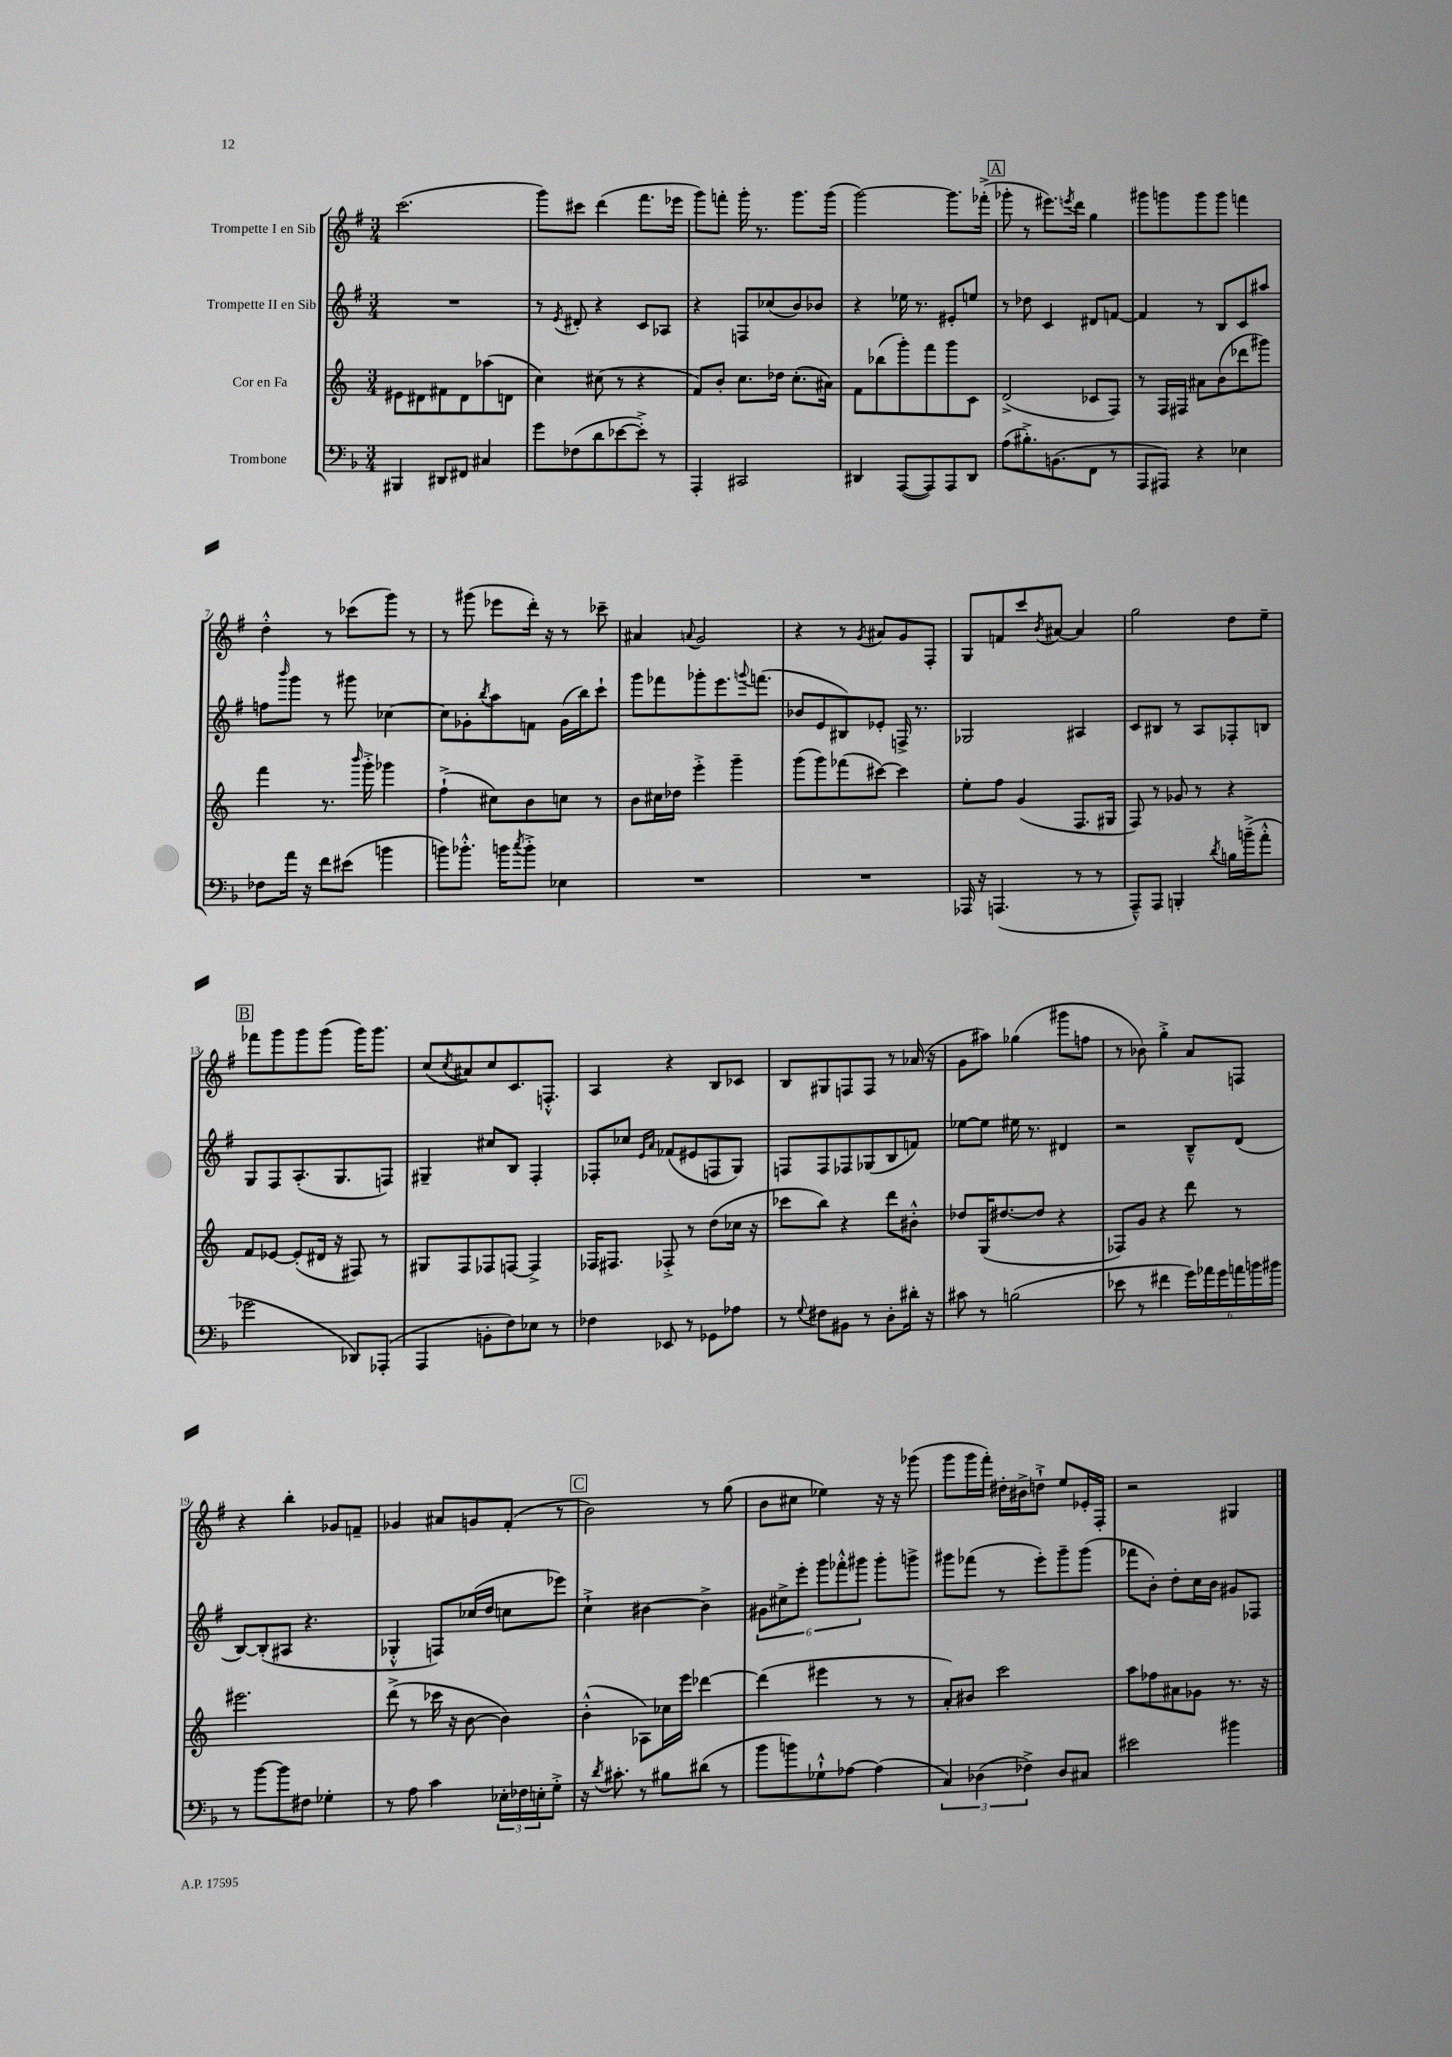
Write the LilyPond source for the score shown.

<<
\new StaffGroup <<
\new Staff = "s0" \with { instrumentName = "Trompette I en Sib" } {
    \clef treble \key g \major \numericTimeSignature \time 3/4
    c'''2.( |
    g'''8) cis'''8 d'''4( fis'''8. ees'''16 |
    g'''8) f'''8-. g'''16-. r8. g'''8. g'''16( |
    g'''2~) g'''8. fes'''16-.->( |
    \mark \markup { \box "A" } ges'''8-. r8 eis'''8.) \acciaccatura { e'''8 } d'''16 g''4 |
    gis'''8 g'''8 g'''8 g'''8 f'''4 |
    d''4-.-^ r8 ces'''8( g'''8) r8 |
    r8 gis'''8( ees'''8 d'''16-.) r16 r8 ces'''8-- |
    ais'4 \appoggiatura { a'8 } g'2 |
    r4 r8 \acciaccatura { g'8 } ais'8 g'8 fis8-. |
    g8 f'8 c'''8 \acciaccatura { b'8 } ais'8~ ais'4 |
    g''2 d''8 e''8-- |
    \mark \markup { \box "B" } fes'''8 g'''8 g'''8 g'''8( g'''16) g'''8. |
    c''8( \acciaccatura { c''8 } ais'8) c''8 c'8. f8.-.-^ |
    a4 r4 b8 ces'8 |
    b8 gis8 f8 f8 r8 aes'16( r16 |
    g'8 ais''8) ges''4( gis'''8 f''8 |
    r8 bes'8) g''4-.-> a'8 f8 |
    r4 b''4-. ges'8 f'8-- |
    ges'4 ais'8 g'8 fis'8-.( r8 |
    \mark \markup { \box "C" } b'2) r8 g''8( |
    b'8 cis''8 ees''4) r16 r16 ges'''8( |
    g'''8 g'''16 fis'''16-.) dis''16-. bis'16-> d''8-!-> e''8 ees'16-. fis16-. |
    r2 gis4 \bar "|." |
}
\new Staff = "s1" \with { instrumentName = "Trompette II en Sib" } {
    \clef treble \key g \major \numericTimeSignature \time 3/4
    R2. |
    r8 \acciaccatura { e'8 } dis'8-. r4 c'8 aes8 |
    r4 f8 ces''8( b'8) bes'8 |
    r4 ees''16 r8. eis'8-. e''8 |
    \mark \markup { \box "A" } r8 des''8 c'4 dis'8 f'8~ |
    f'4 r8 b8 c'8 ais''8 |
    f''8 \grace { b'''16 } g'''8 r8 gis'''8 ces''4~ |
    ces''8 ges'8-. \acciaccatura { b''8 } a''8 f'8 ges'16( b''16) c'''8-! |
    g'''8 fes'''8 ges'''8-. e'''8. \appoggiatura { g'''8 } f'''8.( |
    bes'8 e'8 bis8) ees'8-. f16-> r8. |
    ges2 ais4 |
    c'8 bis8 r8 a8 fes8-. b8 |
    \mark \markup { \box "B" } g8 fis8 a8.-.( g8. f8) |
    gis4-- cis''8 b8 fis4-. |
    fes8-. ces''8 \grace { e'16 a'16 } fes'8( eis'8 f8 g8) |
    f8 f8 fes8 ges8( b8 f'8) |
    ees''8~ ees''8 eis''16 r8. dis'4 |
    r2 b8---^ d'8( |
    b8~) b8-.( ais8 r4. |
    ges4-.-^ f8) ces''16( d''16 c''8 ees'''8) |
    \mark \markup { \box "C" } c''4-!-> bis'4~ bis'4-> |
    \tuplet 6/4 { gis'8 cis''8-> e'''8-. g'''8 fes'''8-.-^ gis'''8 } gis'''8-. g'''8-> |
    gis'''8 fes'''8( r8 e'''8-.) gis'''8-- gis'''8( |
    fes'''8 b'8-.) d''8-. c''16 b'16 gis'8 fes8 \bar "|." |
}
\new Staff = "s2" \with { instrumentName = "Cor en Fa" } {
    \clef treble \key c \major \numericTimeSignature \time 3/4
    eis'8 dis'8 fis'8 dis'8 aes''8( d'8 |
    c''4) cis''8( r8 r4 |
    f'8) b'8-. c''8. des''16 c''8.-.( ais'16) |
    f'8 bes''8( g'''8-.) f'''8 g'''8 c'8 |
    \mark \markup { \box "A" } d'2->( ces'8 f8) |
    r8 f16 fis16 ais'8 b'8( des'''8 gis'''8) |
    f'''4 r8. \grace { b'''16 } g'''16-.-> ges'''4 |
    f''4-!->( cis''8) b'8 c''8 r8 |
    b'8 cis''16 des''16 e'''4-.-> g'''4-- |
    g'''8( g'''8) fes'''8( cis'''8~) cis'''4 |
    e''8-. f''8 g'4( f8. gis16 |
    f8) r8 ges'8 r8 r4 |
    \mark \markup { \box "B" } f'8 ees'8~ ees'8-.( dis'16 r16 fis8) r8 |
    gis8 f8 fes8 f8~ f4-> |
    fes16 fis8. fes8-.-> r8 d''8( ces''16 r16 |
    ces'''8 b''8) r4 d'''8 bis'8-.-^ |
    des''8 g16( dis''8.~ dis''8 r4 |
    fes8) g'8 r4 d'''8 r8 |
    eis'''2. |
    d'''8->( r8 ces'''16 r16 b'8~ b'4) |
    \mark \markup { \box "C" } b'4-.-^( aes8) ces''16 e'''16 des'''4~ |
    des'''4( eis'''4 r8 r8 |
    a'8-.) bis'8 c'''2 |
    a''8 fes''8 ais'8 ges'8 r8. r16 \bar "|." |
}
\new Staff = "s3" \with { instrumentName = "Trombone" } {
    \clef bass \key f \major \numericTimeSignature \time 3/4
    bis,,4 dis,8 fis,8 cis4 |
    g'8 fes8( d'8 ees'8~ ees'8-.->) r8 |
    a,,4-. cis,2 |
    dis,4 a,,8~( a,,8) a,,8 dis,8 |
    \mark \markup { \box "A" } a8( bis8.-.->) b,8.( f,8 r8 |
    a,,8 ais,,8) r4 ees4 |
    fes8 a'16 r16 f'8 eis'8( b'4 |
    b'8) bes'8.-.-^ b'16 \acciaccatura { c''8 } b'8-.-> ees4 |
    R2. |
    R2. |
    aes,,16 r16 a,,4.( r8 r8 |
    a,,8---^) a,,8 b,,4-. \acciaccatura { d'8 } b16 b'16--->( a'8-.-^ |
    \mark \markup { \box "B" } ges'2 des,8) aes,,8-.( |
    a,,4 b,8-. f8) ees8 r8 |
    fes4 ees,8 r8 ges,8 aes8 |
    r8 \appoggiatura { g8 } fis8 bis,8 r8 d8-. dis'16-. r16 |
    cis'8 r8 b2( |
    ees'8 r8 fis'4 \tuplet 6/4 { g'16) aes'16 g'16 a'16 b'16 bis'16 } |
    r8 bes'8~ bes'8 fis8 ges4-. |
    r8 a8 c'4 \tuplet 3/2 { ees16-. fes16 e16-. } g8-.-> |
    \mark \markup { \box "C" } r16 \acciaccatura { d'8 } cis'8.-. r8 bis8 dis'8( r8 |
    bes'8 b'8) ges8-!-^ aes8~ aes4( |
    \tuplet 3/2 { c4) des4( fes4->) } des8 cis8 |
    eis'2 bis'4 \bar "|." |
}
>>
>>
